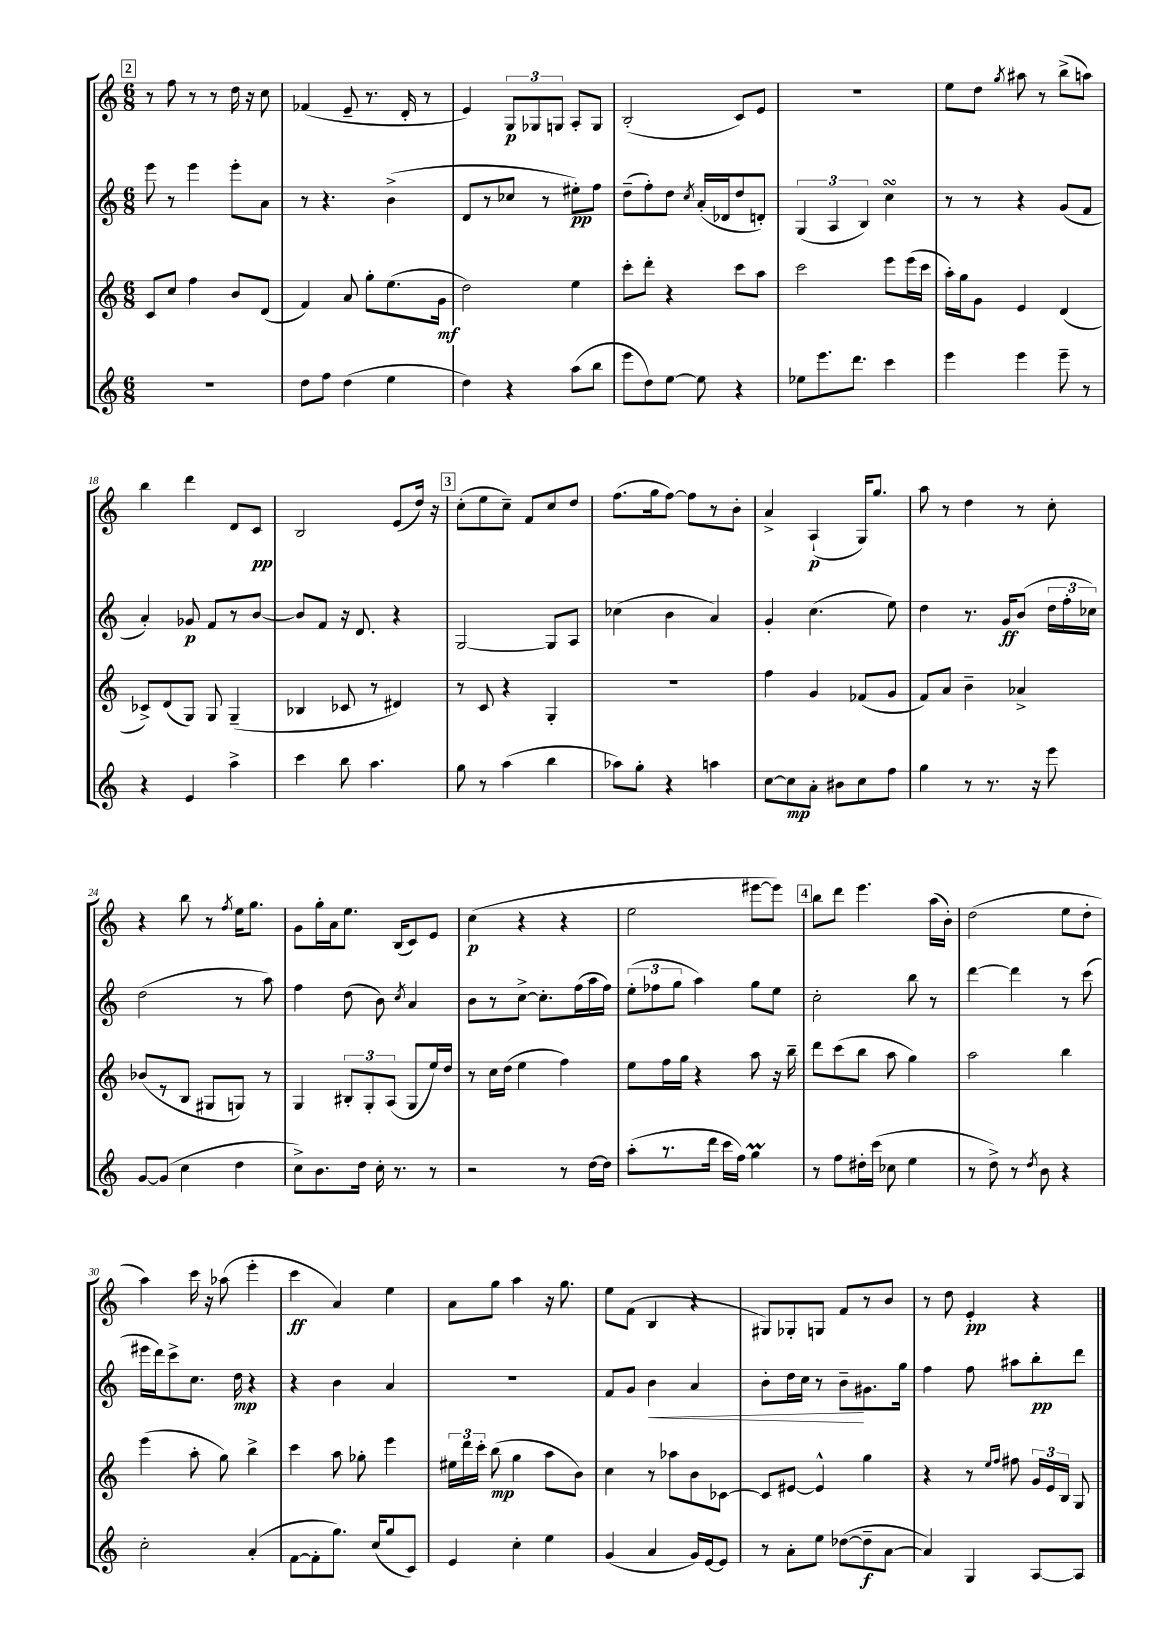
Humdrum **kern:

**kern	**kern	**kern	**kern
*staff4	*staff3	*staff2	*staff1
*clefG2	*clefG2	*clefG2	*clefG2
*k[]	*k[]	*k[]	*k[]
*M6/8	*M6/8	*M6/8	*M6/8
2.r	8c	8eee	8r
.	8cc	8r	8ff
.	4ff	4eee	8r
.	.	.	8r
.	8b	8eee'	16dd
.	.	.	16r
.	(8d	8a	8cc
=	=	=	=
8dd	4f)	8r	(4f-
8ff	.	4.r	.
(4dd	8a	.	8e~
.	8gg'	.	8.r
4ee	(8.ee	(4b^	.
.	.	.	16d'
.	.	.	8r
.	16g	.	.
=	=	=	=
4dd)	2dd)	8d	4e)
.	.	8r	.
4r	.	8cc-	12G
.	.	.	12G-
.	.	8r	.
.	.	.	12G
(8aa	4ee	8ee#')	8A'
8bb	.	8ff	8G
=	=	=	=
8eee	8ccc'	(8dd~	(2B'
8dd)	8ddd'	8ff')	.
[8ee	4r	8dd	.
.	.	8qcc	.
8ee]	.	(16a'	.
.	.	16d-	.
4r	8ccc	8dd	8c)
.	8aa	8d')	8e
=	=	=	=
8ee-	2ccc	(6G	2.r
8.eee	.	.	.
.	.	6A	.
8.ddd	.	.	.
.	.	6B)	.
4ccc	8eee	4cc	.
.	(16eee	.	.
.	16ccc	.	.
=	=	=	=
4eee	16aa')	8r	8ee
.	16gg	.	.
.	8g	8r	8dd
.	.	.	8qgg
4eee	4e	4r	8aa#
.	.	.	8r
8eee~	(4d	(8g	(8bb^
8r	.	8f	8aa)
=	=	=	=
4r	8c-^)	4a')	4bb
.	(8d	.	.
4e	8G)	8g-	4ddd
.	8G	8f	.
4aa^	(4G~	8r	8d
.	.	[8b	8c
=	=	=	=
4ccc	4B-	8b]	2B
.	.	8f	.
8bb	8c-	16r	.
.	.	8.d	.
4.aa	8r	.	.
.	4d#)	4r	(8e
.	.	.	16dd)
.	.	.	16r
=	=	=	=
8gg	8r	[2G	(8cc'
8r	8c	.	8ee
(4aa	4r	.	8cc~)
.	.	.	8f
4bb	4G'	8G]	8cc
.	.	8A	8dd
=	=	=	=
8aa-)	2.r	(4cc-	(8.ff
8gg'	.	.	.
.	.	.	16gg
4r	.	4b	[8ff)
.	.	.	8ff]
4aa	.	4a)	8r
.	.	.	8b'
=	=	=	=
[8cc	4ff	4g'	4a^
8cc]	.	.	.
8a'	4g	(4.cc	(4A`
8b#	.	.	.
8cc	(8f-	.	16G)
.	.	.	8.gg
8ff	8g	8ee)	.
=	=	=	=
4gg	8f)	4dd	8aa
.	8a	.	8r
8r	4b~	8.r	4dd
8.r	.	.	.
.	.	16g	.
.	4a-^	(8b	8r
16r	.	.	.
8eee	.	24dd	8cc'
.	.	24ff'	.
.	.	24cc-)	.
=	=	=	=
[8g	(8b-	(2dd	4r
(8g]	8r	.	.
4cc	8B	.	8bb
.	8G#	.	8r
.	.	.	8qff
4dd	8G)	8r	16ee
.	.	.	8.gg
.	8r	8aa)	.
=	=	=	=
8cc^)	4G	4ff	8g
8.b	.	.	16gg'
.	.	.	16a
.	12B#'	(8dd	8.ee
16dd	.	.	.
.	12G'	.	.
16cc'	.	8b)	.
.	(12A	.	.
8.r	.	.	(16B
.	.	8qcc	.
.	8G	4a	8c)
8r	16ee)	.	8e
.	16dd	.	.
=	=	=	=
2r	8r	8b	(4cc
.	16cc	8r	.
.	(16dd	.	.
.	4ee	[8cc^	4r
.	.	8.cc']	.
8r	4ff)	.	4r
.	.	(16ff	.
[16dd	.	16aa	.
16dd]	.	16ff)	.
=	=	=	=
(8aa'	8ee	(12ee'	2ee
.	.	12ff-	.
8.r	16ff	.	.
.	.	12gg	.
.	16gg	.	.
.	4r	4aa)	.
16ddd	.	.	.
16ccc	.	.	.
16ff)	.	.	.
4gg	8aa	8gg	[8eee#
.	16r	8ee	8eee#])
.	16bb~	.	.
=	=	=	=
8r	8ddd	2cc'	8bb
8ff	(8ccc	.	8ddd
16dd#'	8bb	.	4.eee
(16ccc	.	.	.
8cc-	8aa	.	.
4ee	4gg)	8bb	.
.	.	8r	(16aa
.	.	.	16b')
=	=	=	=
8r	2aa	[4ddd	(2dd
8dd^)	.	.	.
8r	.	4ddd]	.
8qdd	.	.	.
8b	.	.	.
4r	4bb	8r	8ee
.	.	(8ccc	8dd'
=	=	=	=
2cc'	(4eee	16eee#	4aa)
.	.	16ddd)	.
.	.	8ccc^	.
.	8aa'	8.cc	16ccc
.	.	.	16r
.	8gg)	.	(8aa-
.	.	16dd	.
(4a'	4bb^	4r	4eee'
=	=	=	=
[8f	4ccc	4r	4ccc
8f']	.	.	.
8.gg)	8aa	4b	4a)
.	8gg-'	.	.
(16cc	.	.	.
8gg	4eee	4a	4ee
8c)	.	.	.
=	=	=	=
4e	24ee#	2.r	8a
.	24ddd	.	.
.	24ccc'	.	.
.	(8bb	.	8gg
4cc'	4gg	.	4aa
4ee	8aa	.	16r
.	.	.	8.gg
.	8b)	.	.
=	=	=	=
(4g	4cc	8f	8ee
.	.	8g	(8f
4a	8r	4b	4B
.	8aa-	.	.
16g)	8b	4a	4r
[16e	.	.	.
8e]	[8c-	.	.
=	=	=	=
8r	8c-]	8b'	8G#)
8a'	[8e#	16dd	8G-'
.	.	16cc	.
8ee	4e#^^]	8r	8G
([8dd-	.	8b~	8f
8dd-~]	4gg	8.g#	8r
[8a	.	.	8b
.	.	16gg	.
=	=	=	=
4a])	4r	4ff	8r
.	.	.	8dd
4G	8r	8ff	4e'
.	16qqee	.	.
.	16qqff	.	.
.	8ff#	8aa#	.
[8A	24g	8bb'	4r
.	24e	.	.
.	24B	.	.
8A]	8G	8ddd	.
==	==	==	==
*-	*-	*-	*-
